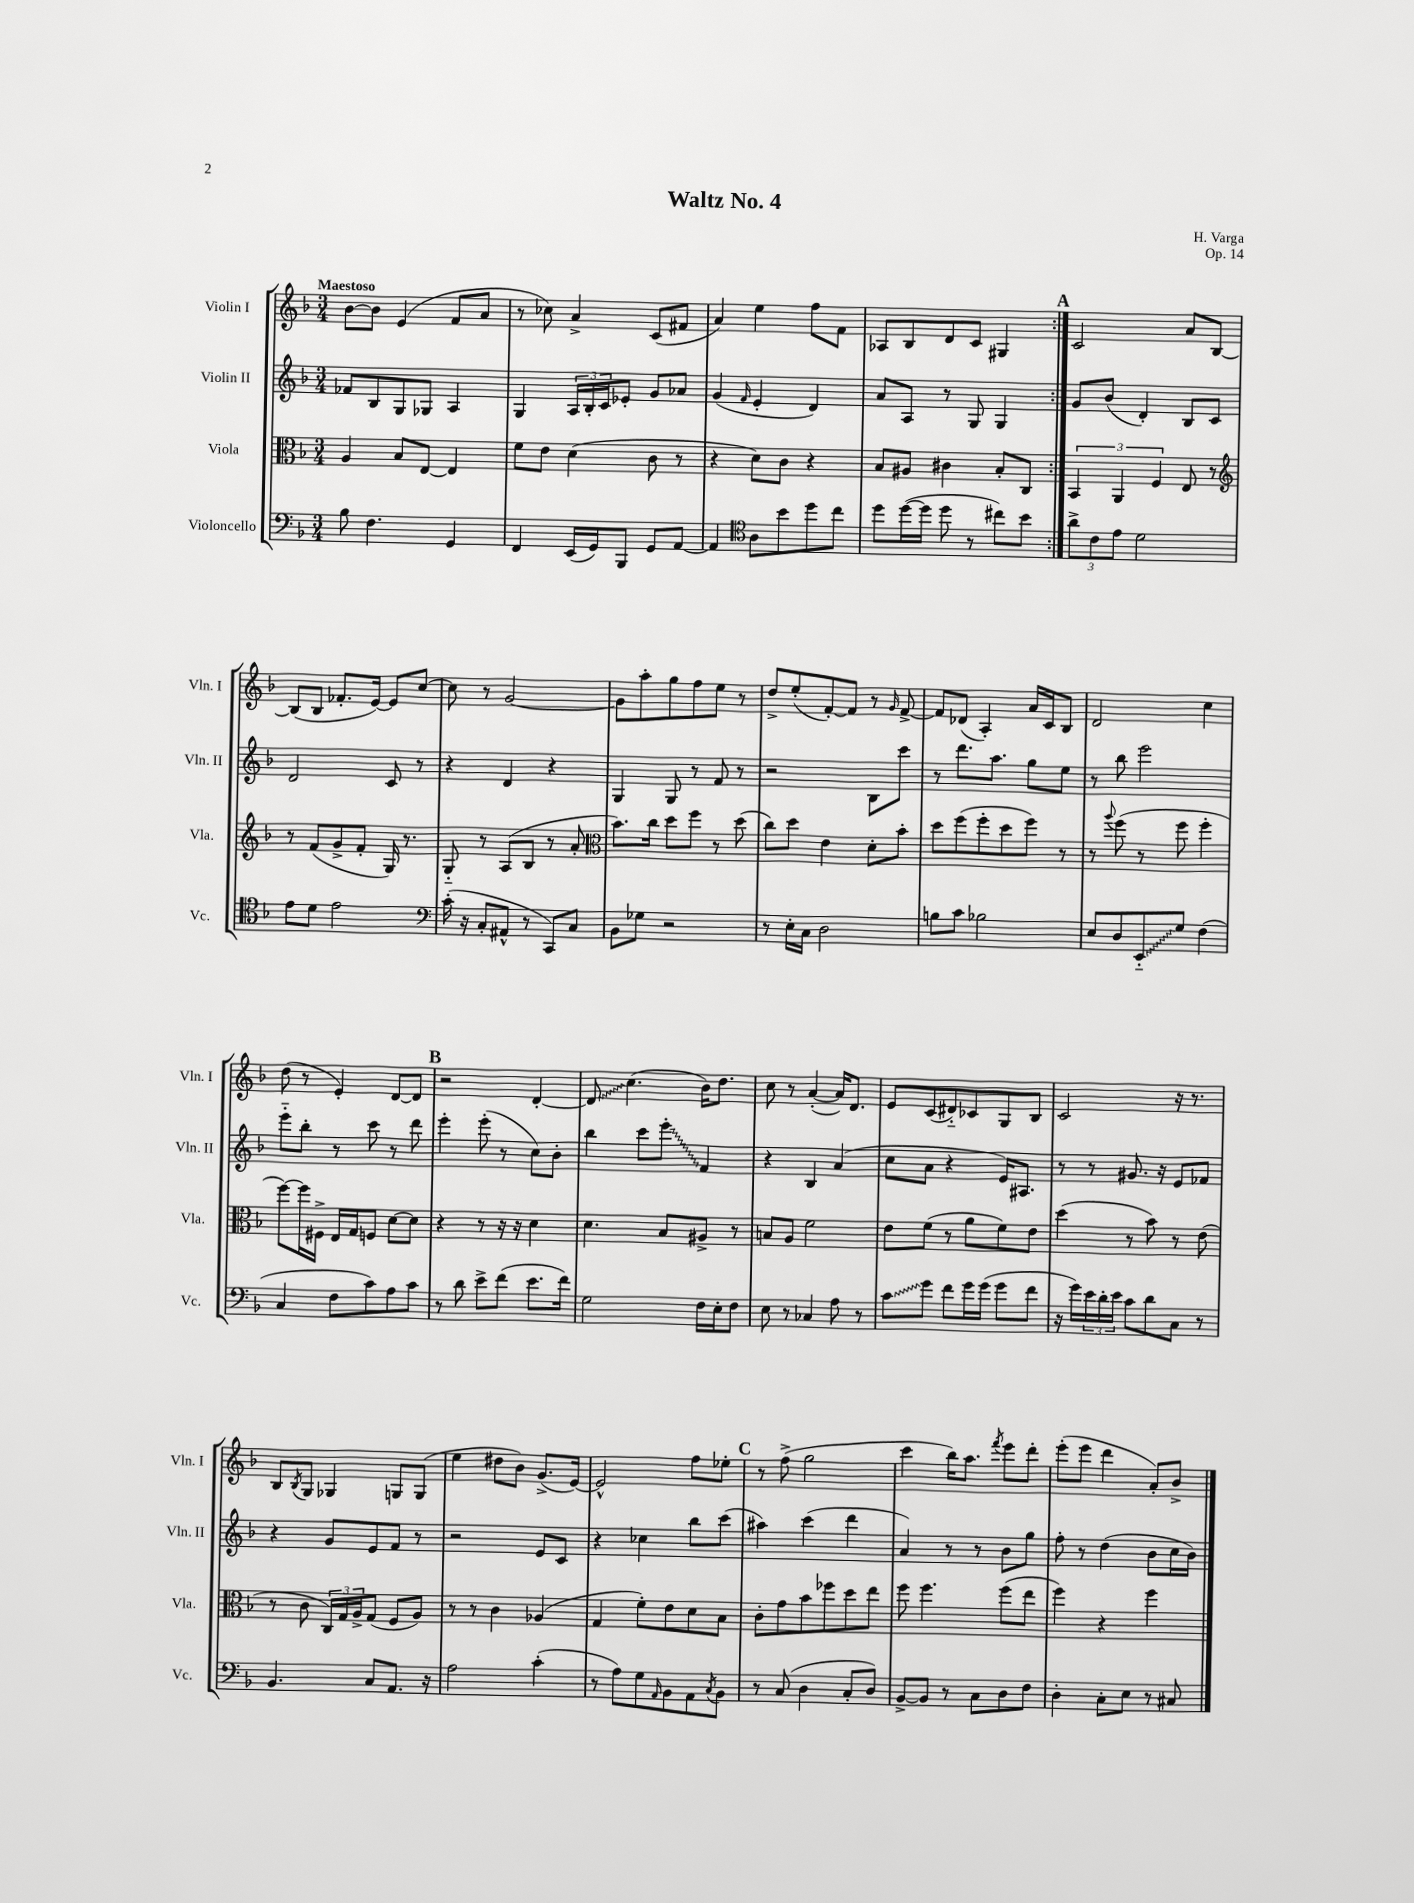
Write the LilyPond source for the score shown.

\header { title = "Waltz No. 4" composer = "H. Varga" opus = "Op. 14" }
<<
\new StaffGroup <<
\new Staff = "s0" \with { instrumentName = "Violin I" shortInstrumentName = "Vln. I" } {
    \clef treble \key f \major \numericTimeSignature \time 3/4 \tempo "Maestoso"
    \repeat volta 2 { bes'8~ bes'8 e'4( f'8 a'8 |
    r8 ces''8) a'4-> c'8( fis'8 |
    a'4) e''4 f''8 f'8 |
    aes8 bes8 d'8 c'8 gis4 | }
    \mark \markup { \bold "A" } c'2 a'8 bes8~ |
    bes8( bes8 fes'8.-. e'16~) e'8 c''8~ |
    c''8 r8 g'2~ |
    g'8 a''8-. g''8 f''8 e''8 r8 |
    d''8-> e''8-.( f'8~-.) f'8 r8 \grace { g'16 } f'8~-> |
    f'8 des'8( a4-.) a'16 c'16 bes8 |
    d'2 c''4 |
    d''8( r8 e'4-.) d'8~ d'8 |
    \mark \markup { \bold "B" } r2 d'4~-. |
    \once \override Glissando.style = #'zigzag d'8\glissando c''4.( bes'16) d''8. |
    c''8 r8 a'4~-.( a'16) d'8. |
    e'8 c'8( dis'8-_) ces'8 g8 bes8 |
    c'2 r16 r8. |
    bes8 \acciaccatura { bes8 } g8 ges4 g8 g8( |
    e''4 dis''8 bes'8) g'8.->( e'16~) |
    e'2-^ f''8 ees''8-. |
    \mark \markup { \bold "C" } r8 f''8->( g''2 |
    c'''4 bes''16) a''8. \acciaccatura { f'''8 } e'''8 d'''8-. |
    e'''8-.( e'''8 d'''4 a'8-.) bes'8-> \bar "|." |
}
\new Staff = "s1" \with { instrumentName = "Violin II" shortInstrumentName = "Vln. II" } {
    \clef treble \key f \major \numericTimeSignature \time 3/4
    \repeat volta 2 { fes'8 bes8 g8 ges8 a4 |
    g4 \tuplet 3/2 { a16 bes16-. c'16 } ees'8-. g'8 aes'8 |
    g'4( \grace { f'16 } e'4-. d'4) |
    a'8 a8 r8 g8 g4 | }
    \mark \markup { \bold "A" } g'8 bes'8( d'4-.) bes8 c'8 |
    d'2 c'8 r8 |
    r4 d'4 r4 |
    g4 g8 r8 f'8 r8 |
    r2 bes8 c'''8 |
    r8 d'''8. a''8. g''8 e''8 |
    r8 bes''8 e'''2 |
    e'''8-_ bes''8-. r8 c'''8 r8 d'''8 |
    \mark \markup { \bold "B" } e'''4-. e'''8-.( r8 c''8) bes'8-. |
    bes''4 c'''8 \once \override Glissando.style = #'zigzag e'''8-.\glissando f'4 |
    r4 bes4 a'4( |
    c''8 a'8 r4 e'16) ais8. |
    r8 r8 gis'8. r16 e'8 fes'8 |
    r4 g'8 e'8 f'8 r8 |
    r2 e'8 c'8 |
    r4 ces''4 bes''8 c'''8( |
    \mark \markup { \bold "C" } ais''4) c'''4( d'''4 |
    a'4) r8 r8 bes'8 g''8 |
    f''8-. r8 d''4( bes'8 c''16 bes'16) \bar "|." |
}
\new Staff = "s2" \with { instrumentName = "Viola" shortInstrumentName = "Vla." } {
    \clef alto \key f \major \numericTimeSignature \time 3/4
    \repeat volta 2 { a4 bes8 e8~ e4 |
    f'8 e'8 d'4( c'8 r8 |
    r4 d'8) c'8 r4 |
    bes8 ais8 cis'4 bes8-. c8 | }
    \mark \markup { \bold "A" } \tuplet 3/2 { bes,4 a,4 f4 } e8 r8 |
    \clef treble r8 f'8( g'8-> f'8-. g16) r8. |
    g8-_ r8 a8( bes8 r8 a'8-. |
    \clef alto bes'8.) c''16 d''8 f''8 r8 d''8( |
    c''8) d''8 e'4 d'8-. bes'8-. |
    d''8 f''8( f''8-. d''8 f''8) r8 |
    r8 \appoggiatura { a''8 } f''8( r8 f''8 f''4-. |
    f''8~) f''16 fis16-> e16 g16 f8 d'8~ d'8 |
    \mark \markup { \bold "B" } r4 r8 r16 r16 d'4 |
    d'4. bes8 ais8-> r8 |
    b8 a8 f'2 |
    e'8 f'8( r8 a'8 f'8) e'8 |
    d''4( r8 bes'8) r8 e'8( |
    r8 c'8 \tuplet 3/2 { c16) g16 a16-> } g8( f8 a8) |
    r8 r8 c'4 aes4( |
    g4 f'8-.) e'8 d'8 bes8 |
    \mark \markup { \bold "C" } c'8-. g'8 bes'8 fes''8 d''8 e''8 |
    f''8 f''4. f''8( e''8 |
    f''4) r4 f''4 \bar "|." |
}
\new Staff = "s3" \with { instrumentName = "Violoncello" shortInstrumentName = "Vc." } {
    \clef bass \key f \major \numericTimeSignature \time 3/4
    \repeat volta 2 { bes8 f4. g,4 |
    f,4 e,16( g,16) bes,,8 g,8 a,8~ |
    a,4 \clef tenor a8 bes'8 d''8 c''8 |
    d''8 d''16~( d''16 d''8 r8 cis''8) bes'8 | }
    \mark \markup { \bold "A" } \tuplet 3/2 { a'8-> c'8 e'8 } d'2 |
    e'8 d'8 e'2 |
    \clef bass c'16-.( r16 c8-. ais,8-^ r8 c,8) c8 |
    bes,8 ges8 r2 |
    r8 e16-. c16 d2 |
    b8 c'8 bes2 |
    e8 d8 \once \override Glissando.style = #'zigzag e,8-_\glissando g8 f4( |
    c4 f8 c'8) a8 c'8 |
    \mark \markup { \bold "B" } r8 d'8 e'8-> f'8( e'8. f'16) |
    g2 f16 e16-. f8 |
    e8 r8 ces4 a8 r8 |
    \once \override Glissando.style = #'zigzag c'8\glissando g'8 f'8 g'16 g'16( g'8 f'8 |
    r16 g'16) \tuplet 3/2 { e'16 d'16-. e'16 } c'8 d'8 c8 r8 |
    bes,4. c8 a,8. r16 |
    a2 c'4-.( |
    r8 a8) g8 \grace { a,16 } bes,8 a,8 \acciaccatura { c8 } bes,8 |
    \mark \markup { \bold "C" } r8 c8( d4 c8-. d8) |
    bes,8~-> bes,8 r8 c8 d8 f8 |
    d4-. c8-. e8 r8 cis8 \bar "|." |
}
>>
>>
\layout { \context { \Score \remove "Bar_number_engraver" } }
